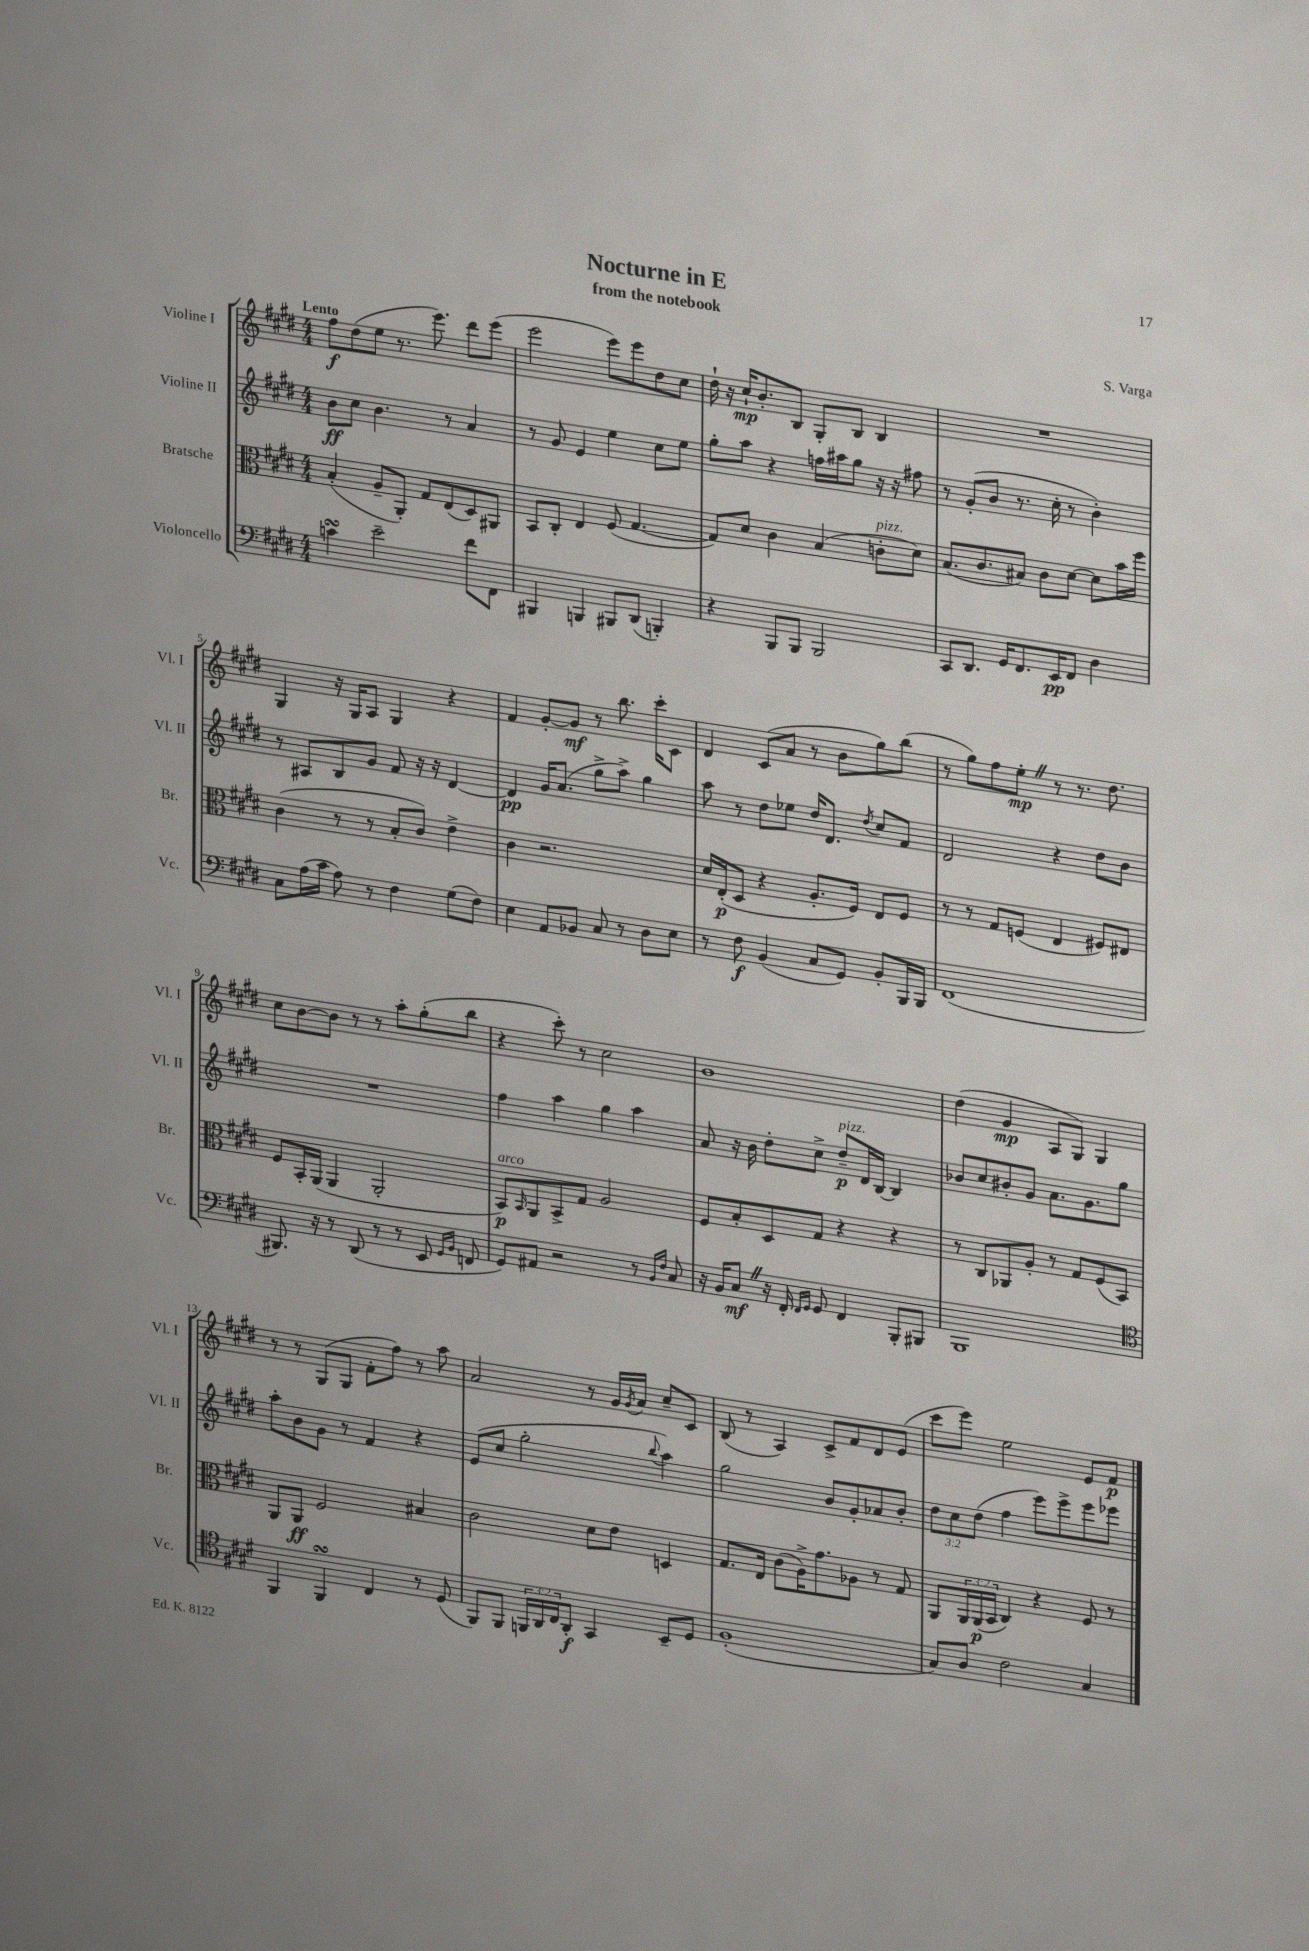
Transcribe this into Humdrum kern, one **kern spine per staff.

**kern	**dynam	**kern	**dynam	**kern	**dynam	**kern	**dynam
*part4	*part4	*part3	*part3	*part2	*part2	*part1	*part1
*staff4	*staff4	*staff3	*staff3	*staff2	*staff2	*staff1	*staff1
*I"Violoncello	*	*I"Bratsche	*	*I"Violine II	*	*I"Violine I	*
*I'Vc.	*	*I'Br.	*	*I'Vl. II	*	*I'Vl. I	*
*clefF4	*	*clefC3	*	*clefG2	*	*clefG2	*
*k[f#c#g#d#]	*	*k[f#c#g#d#]	*	*k[f#c#g#d#]	*	*k[f#c#g#d#]	*
*M4/4	*	*M4/4	*	*M4/4	*	*M4/4	*
=1	=1	=1	=1	=1	=1	=1	=1
!	!	!	!	!	!	!LO:TX:a:B:t=Lento	!
4cnsSSs\	.	(4B'/	.	8b\L	ff	8ff#\L	f
.	.	.	.	8cc#\J	.	(8dd#\	.
2e~\	.	8A~/L	.	4.b\	.	8ee\J	.
.	.	8AA'/J)	.	.	.	8.r	.
.	.	8G#/L	.	.	.	.	.
.	.	.	.	.	.	8.eee\)	.
.	.	(8E/	.	8r	.	.	.
8f#\L	.	8D#/)	.	4a/	.	8ddd#\L	.
8FF#\J	.	8AA#X/J	.	.	.	(8eee\J	.
=2	=2	=2	=2	=2	=2	=2	=2
4BBB#X/	.	8BB/L	.	8r	.	2eee\	.
.	.	8C#'/J	.	8g#/	.	.	.
4BBBn/	.	4E/	.	4e/	.	.	.
8BBB#X/L	.	(8F#/	.	4ee\	.	8eee\L)	.
(8DD#/J	.	[4.G#/	.	.	.	8eee\	.
4BBBn'/)	.	.	.	8cc#\L	.	8dd#\	.
.	.	.	.	8ee\J	.	8cc#\J	.
=3	=3	=3	=3	=3	=3	=3	=3
4r	.	8G#/L])	.	8gg#'\L	.	16dd#`\	.
.	.	.	.	.	.	16r	.
.	.	8d#/J	.	8aa\J	.	16cc#`/KL	mp
.	.	.	.	.	.	8.b'/	.
8BBB/L	.	4c#\	.	4r	.	.	.
8BBB/J	.	.	.	.	.	8B/J	.
2BBB/	.	(4B/	.	16ffn\LL	.	8G#'/L	.
.	.	.	.	16aa#X\J	.	.	.
.	.	.	.	8gg#\J	.	8B/J	.
!	!	!LO:TX:a:i:t=pizz.	!	!	!	!	!
.	.	8cn'\L	.	16r	.	4B/	.
.	.	.	.	16r	.	.	.
.	.	8d#\J)	.	8ff#X\	.	.	.
=4	=4	=4	=4	=4	=4	=4	=4
8CC#/L	.	(8.B/L	.	8r	.	1r	.
8.DD#/J	.	.	.	(8g#'/L	.	.	.
.	.	8.c#/	.	.	.	.	.
.	.	.	.	8b/J	.	.	.
16GG#/KL	.	.	.	.	.	.	.
8.FF#/	.	8B#X/J)	.	8.r	.	.	.
.	.	8c#\L	.	.	.	.	.
16EE/K	pp	.	.	16cc#'\	.	.	.
8FF#/J	.	[8d#\J	.	8r	.	.	.
4D#\	.	8d#\L]	.	4b'\)	.	.	.
.	.	16b\L	.	.	.	.	.
.	.	16ff#\JJ	.	.	.	.	.
!!LO:LB:g=z
=5	=5	=5	=5	=5	=5	=5	=5
8C#\L	.	(4c#\	.	8r	.	4G#/	.
(16A\L	.	.	.	8A#X/L	.	.	.
16c#\JJ	.	.	.	.	.	.	.
8A\)	.	8r	.	8B/	.	16r	.
.	.	.	.	.	.	16G#/KL	.
8r	.	8r	.	8g#/J	.	8A/J	.
4F#\	.	8B'/L	.	8f#/	.	4G#/	.
.	.	8c#/J)	.	16r	.	.	.
.	.	.	.	16r	.	.	.
(8G#\L	.	4e^\	.	[4d#/	.	4r	.
8F#\J)	.	.	.	.	.	.	.
=6	=6	=6	=6	=6	=6	=6	=6
4E\	.	4c#\	.	4d#/]	pp	4f#/	.
8AA/L	.	2.r	.	16g#/KL	.	[8g#'/L	.
.	.	.	.	(8.a/J	.	.	.
8BB-X/J	.	.	.	.	.	8g#/J]	mf
8C#/	.	.	.	8gg#^\L	.	8r	.
8r	.	.	.	8aa^\J)	.	8.bb\	.
8D#\L	.	.	.	4gg#\	.	.	.
.	.	.	.	.	.	16ccc#'\KL	.
8E\J	.	.	.	.	.	8c#\J	.
=7	=7	=7	=7	=7	=7	=7	=7
8r	.	16d#/LL	.	8aa\	.	4d#/	.
.	.	(16E'/J	p	.	.	.	.
8F#\	f	8D#/J	.	8r	.	.	.
(4BB/	.	4r	.	8dd#\L	.	(8c#/L	.
.	.	.	.	8ee-X\J	.	8a/J	.
8C#/L	.	8.A'/L	.	16dd#/KL	.	8r	.
.	.	.	.	8.d#/J	.	.	.
8GG#/J)	.	.	.	.	.	8b\L	.
.	.	16F#/Jk)	.	.	.	.	.
.	.	.	.	8qdd#/	.	.	.
8BB'/L	.	8E/L	.	8cc#/L	.	8gg#\)	.
16BBB/L	.	8F#/J	.	8f#/J	.	(8bb\J	.
16BBB/JJ	.	.	.	.	.	.	.
=8	=8	=8	=8	=8	=8	=8	=8
(1FF#	.	8r	.	2d#/	.	8r	.
.	.	8r	.	.	.	8gg#\L)	.
.	.	8G#/L	.	.	.	8ff#\	.
.	.	(8Fn/J	.	.	.	8ee'Z\J	mp
.	.	4E/	.	4r	.	8r	.
.	.	.	.	.	.	8.r	.
.	.	8F#X/L)	.	8dd#\L	.	.	.
.	.	.	.	.	.	8.dd#\	.
.	.	8E#X/J	.	8b\J	.	.	.
!!LO:LB:g=z
=9	=9	=9	=9	=9	=9	=9	=9
8.BBB#X/)	.	8F#/L	.	1r	.	8cc#\L	.
.	.	16BB'/L	.	.	.	[8b\	.
16r	.	(16AA/JJ	.	.	.	.	.
8r	.	4AA/	.	.	.	8b\J]	.
(8DD#/	.	.	.	.	.	8r	.
8r	.	2AA'/	.	.	.	8r	.
8r	.	.	.	.	.	8aa'\L	.
8EE/	.	.	.	.	.	(8gg#'\	.
16qqGG#/LL	.	.	.	.	.	.	.
16qqBB/JJ	.	.	.	.	.	.	.
8FFn/	.	.	.	.	.	8bb\J	.
=10	=10	=10	=10	=10	=10	=10	=10
!	!	!LO:TX:a:i:t=arco	!	!	!	!	!
8GG#/L)	.	8BB/L)	p	4ff#\	.	4r	.
.	.	16qqBB/	.	.	.	.	.
8AA#X/J	.	8AA/	.	.	.	.	.
2r	.	8BB^/	.	4aa\	.	8ccc#'\)	.
.	.	8G#/J	.	.	.	8r	.
.	.	2A/	.	4gg#\	.	2cc#\	.
8r	.	.	.	4aa\	.	.	.
16qqBB/LL	.	.	.	.	.	.	.
16qqF#/JJ	.	.	.	.	.	.	.
8C#/	.	.	.	.	.	.	.
=11	=11	=11	=11	=11	=11	=11	=11
16r	.	8F#/L	.	8a/	.	1b	.
16BB/KL	.	.	.	.	.	.	.
8C#Z/J	mf	8B'/	.	16r	.	.	.
.	.	.	.	16b\	.	.	.
16r	.	8D#/	.	8dd#'\L	.	.	.
16FF#'/	.	.	.	.	.	.	.
16qqFF#/LL	.	.	.	.	.	.	.
16qqGG#/JJ	.	.	.	.	.	.	.
8GG#/	.	8G#/J	.	8cc#^\J	.	.	.
!	!	!	!	!LO:TX:a:i:t=pizz.	!	!	!
4FF#/	.	4r	.	8dd#~/L	p	.	.
.	.	.	.	16d#/L	.	.	.
.	.	.	.	[16B/JJ	.	.	.
8BBB'/L	.	4r	.	4B/]	.	.	.
8BBB#X/J	.	.	.	.	.	.	.
=12	=12	=12	=12	=12	=12	=12	=12
1BBB	.	8r	.	8b-X/L	.	(4dd#\	.
.	.	8C#/L	.	8cc#/	.	.	.
.	.	8AA-X/	.	8b#X'/	.	4g#/	mp
.	.	8A'/J	.	8g#/J	.	.	.
.	.	8r	.	8.a\L	.	8A/L	.
.	.	8G#/L	.	.	.	8G#/J)	.
.	.	.	.	8.g#\	.	.	.
.	.	(8F#/	.	.	.	4G#/	.
.	.	8BB/J)	.	8gg#\J	.	.	.
!!LO:LB:g=z
=13	=13	=13	=13	=13	=13	=13	=13
*clefC4	*	*	*	*	*	*	*
4FF#/	.	8AA/L	.	8aa'\L	.	8r	.
.	.	8AA/J	ff	8b\	.	8r	.
4FF#sSSS/	.	2F#/	.	8g#\J	.	(8G#/L	.
.	.	.	.	8r	.	8G#/J	.
4C#/	.	.	.	4f#/	.	8f#'\L	.
.	.	.	.	.	.	8ff#\J)	.
8r	.	4B#X/	.	4r	.	8r	.
(8D#/	.	.	.	.	.	8aa\	.
=14	=14	=14	=14	=14	=14	=14	=14
8FF#/L)	.	2c#\	.	(8e/L	.	2a/	.
8FF#/J	.	.	.	8cc#/J	.	.	.
24FFn/LL	.	.	.	2gg#'\	.	.	.
24AA/	.	.	.	.	.	.	.
24C#/J	.	.	.	.	.	.	.
8AA'/J	f	.	.	.	.	.	.
4GG#/	.	8d#\L	.	.	.	8r	.
.	.	8e\J	.	.	.	16g#/LL	.
.	.	.	.	.	.	8qg#/	.
.	.	.	.	.	.	16a/JJ	.
.	.	.	.	8qqbb/	.	.	.
8BB~/L	.	4Dn/	.	4aa\)	.	8cc#~/L	.
8D#/J	.	.	.	.	.	8c#/J	.
=15	=15	=15	=15	=15	=15	=15	=15
(1F#'	.	8.G#/L	.	2gg#\	.	(8B/	.
.	.	.	.	.	.	8r	.
.	.	16E/Jk	.	.	.	.	.
.	.	(8c#\L	.	.	.	4A/)	.
.	.	16A^\K)	.	.	.	.	.
.	.	8.g#\	.	.	.	.	.
.	.	.	.	8b/L	.	8c#^/L	.
.	.	8A-X\J	.	8g#'/	.	8f#/	.
.	.	8r	.	8a-X/	.	8d#/	.
.	.	8G#/	.	8b'/J	.	(8e/J	.
=16	=16	=16	=16	=16	=16	=16	=16
8G#/L)	.	8AA/L	.	12dd#\L	.	8ccc#\L	.
.	.	.	.	12cc#\	.	.	.
8A/J	.	24AA/L	.	.	.	8eee\J)	.
.	.	(24AA/	p	(12dd#\J	.	.	.
.	.	24BB/JJ	.	.	.	.	.
2c#\	.	4C#/)	.	4ff#\	.	2ee\	.
.	.	4r	.	8eee\L)	.	.	.
.	.	.	.	8eee^\	.	.	.
4G#/	.	8F#/	.	8eee\	.	8e/L	.
.	.	8r	.	8eee-X\J	.	8f#/J	p
==	==	==	==	==	==	==	==
*-	*-	*-	*-	*-	*-	*-	*-
